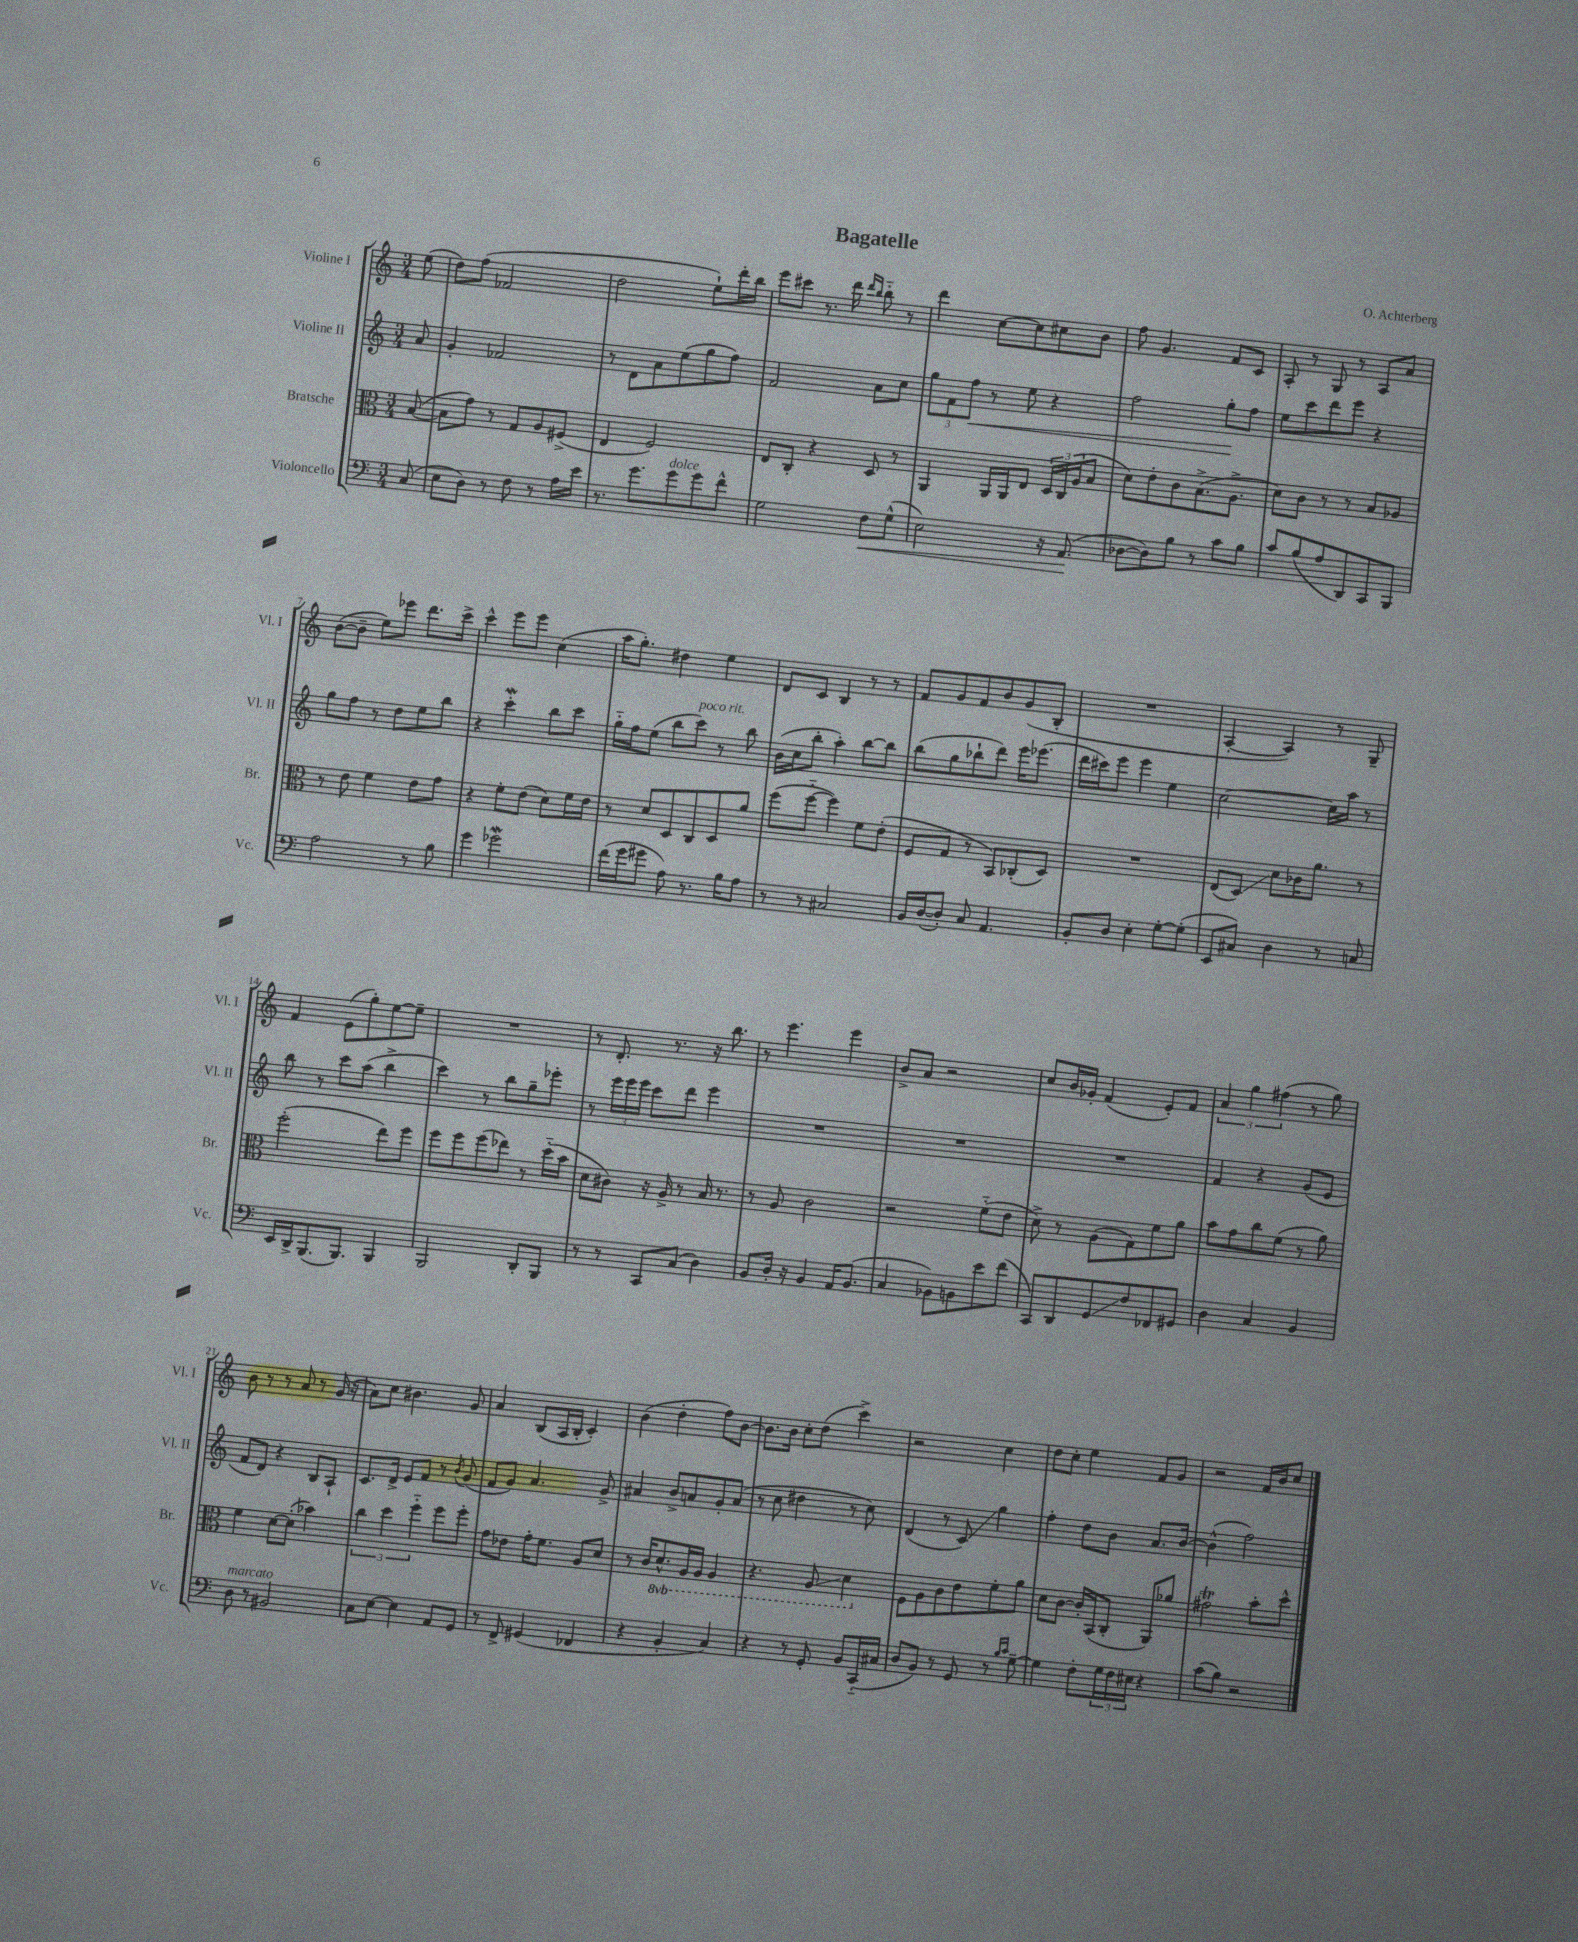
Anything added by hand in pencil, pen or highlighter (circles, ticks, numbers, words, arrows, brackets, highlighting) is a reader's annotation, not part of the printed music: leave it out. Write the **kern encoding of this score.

**kern	**kern	**kern	**kern
*staff4	*staff3	*staff2	*staff1
*clefF4	*clefC3	*clefG2	*clefG2
*k[]	*k[]	*k[]	*k[]
*M3/4	*M3/4	*M3/4	*M3/4
(8C	([8B	8a	(8ee
=	=	=	=
8E	8B]	4g'	8dd)
8D)	8g)	.	(8ff
8r	8r	2f-	2f-
8F	8G	.	.
8r	8A	.	.
16A	(8F#^	.	.
16e	.	.	.
=	=	=	=
8.r	4E	8r	2dd
.	.	8d	.
8.g	.	.	.
.	2F)	8a	.
8g	.	(8ee	.
8g	.	8gg	8ee`)
8f^^	.	8ff)	16ddd'
.	.	.	16bb
=	=	=	=
2G	8E	2f	8eee
.	8C'	.	8ccc#
.	4r	.	8.r
.	.	.	16ddd
.	.	.	16qqddd
.	.	.	16qqbb
8F	8D	8a	8bb'~
(8G^^	8r	8cc	8r
=	=	=	=
2E)	4AA	12gg	4ddd
.	.	12f	.
.	.	12ff	.
.	16AA	8r	[8cc
.	16AA	.	.
.	8E	8ee	8cc]
16r	24D	4r	8cc#
.	24C	.	.
(8.AA	.	.	.
.	(24A	.	.
.	8B	.	8b
=	=	=	=
[8D-	8d)	2ff	8ff
8D-])	8e'	.	4.g
8B	8c	.	.
8r	(8.B^	.	.
8c	.	8gg'	8f
.	8.A^	.	.
8B	.	8ff	8c
=	=	=	=
8c	8d)	8ee	8A'
(8B	8c	8ccc	8r
8A	8r	8ddd	8G
8DD)	8r	8eee	8r
8CC	8B	4r	8A
8BBB	8A-	.	8a
=	=	=	=
2A	8r	8gg	([8b
.	8e	8ff	8b~]
.	4f	8r	8ee)
.	.	8dd	8eee-
8r	8e	8ee	8.ddd
8B	8g	8bb	.
.	.	.	16ccc^
=	=	=	=
4g	4r	4r	4ccc^^
2g-	8f'	4ccc'	8eee
.	(8e	.	8eee
.	8d)	8bb	(4cc
.	16f	8ccc	.
.	16e	.	.
=	=	=	=
(16f	8r	16gg'~	16aa
16g	.	16ff	8.gg')
8g#	8d	(8ee	.
8A)	8D	8bb	4dd#
8.r	8C	8ccc)	.
.	8D	8r	4ee
16B	.	.	.
8A	8a	8bb	.
=	=	=	=
8r	(8ff	(16b	8d
.	.	16cc	.
8r	[8ff'~	8bb'	8c
2C#	4ff])	4aa')	4B
.	8f	[8bb	8r
.	(8e'	8bb]	8r
=	=	=	=
16BB	8F	(8bb	8f
([16D	.	.	.
8D'])	8G	8gg	8g
8C	8r	8bb-`	8f
4.AA	8BB)	8ddd)	8b
.	(8C-'	16eee	(8g
.	.	(8.eee-	.
.	8D)	.	8B'
=	=	=	=
8BB'	2.r	16ddd	2.r
.	.	16ccc#)	.
8D	.	8eee	.
4E'	.	4eee	.
[8G'	.	4ee	.
(8G']	.	.	.
=	=	=	=
8EE	(8E	[2cc	[4A'
8C#)	8D)	.	.
4D	8d	.	4A])
.	16c-	.	.
.	8.a	.	.
8r	.	16cc]	8r
.	.	16aa	.
8C	8r	8r	8G~
=	=	=	=
16EE	(2ff'	8bb	4f
16DD^	.	.	.
(8.BBB	.	8r	.
.	.	8ccc	(8e
8.BBB)	.	.	.
.	.	(8aa	8gg')
4BBB	8ee)	4bb^	[8ee
.	8ff	.	8ee~]
=	=	=	=
2BBB	8ff	4ccc)	2.r
.	8ff	.	.
.	(8ff	8r	.
.	8ee-)	8bb	.
8DD'	8r	8gg~	.
8BBB	(16dd'~	8eee-'	.
.	16b	.	.
=	=	=	=
8r	8d	8r	8r
8r	8c#)	24eee	8.d'
.	.	24eee	.
.	.	24eee	.
8CC	16r	8ccc	.
.	16A^	.	8.r
(8C	8r	8ddd	.
4D)	16B	4eee	16r
.	8.r	.	8.bb
=	=	=	=
8BB	8r	2.r	8r
16D'	8A	.	4.eee
16r	.	.	.
4BB	2c	.	.
16AA	.	.	4eee
(8.BB	.	.	.
=	=	=	=
4C	2r	2.r	8b^
.	.	.	8a
8BB-)	.	.	2r
8BB	.	.	.
8e	(8f'~	.	.
(8f	8e	.	.
=	=	=	=
8CC)	8d^)	2.r	8cc
8DD	8r	.	16b
.	.	.	16g-'
8GG	(8A	.	(4f
8F	8G)	.	.
8FF-	8f	.	8e')
8GG#	8a	.	8f
=	=	=	=
4D	8b	4f	6a
.	8g	.	.
.	.	.	6gg
4C	8cc	4r	.
.	.	.	(6ff#
.	(8f	.	.
4BB	8r	(8g	8r
.	8a)	8e	8gg)
=	=	=	=
8D	4f	8f	8b
8r	.	8d)	8r
2BB#	[8d	4r	8r
.	(8d']	.	8a
.	4b-)	8B	8r
.	.	8A`	(16g
.	.	.	16r
=	=	=	=
8C	6cc	8.c	8a)
[8E	.	.	8cc
.	6dd	.	.
.	.	16d^	.
4E]	.	8e	4.b#
.	6ff'~	.	.
.	.	8f	.
8AA	8ff	8r	.
.	.	8qb	.
8GG	8ff'	(8g	8g
=	=	=	=
8r	8g	8f	4a
8FF^	8e-	8g)	.
(4GG#	16g'	4.a	(8B
.	8.f	.	.
.	.	.	16A
.	.	.	16B'
4FF-	8A	.	4c')
.	8d	8g^	.
=	=	=	=
4r	8r	4a#	(4b
.	16c	.	.
.	8.D^^	.	.
4BB'	.	8b^	4dd'
.	16AA	8a	.
.	16AA	.	.
4C)	4AA	8g'	8ff)
.	.	(8a	[8b
=	=	=	=
4r	4.r	8r	8.b]
.	.	8cc	.
.	.	.	16b
8r	.	4dd#	8cc'
8GG'	8AA	.	(8dd
8BB	4D	8r	4ccc^)
(16CC'~	.	8cc)	.
16C#	.	.	.
=	=	=	=
8D	8F	(4d	2r
8BB)	8A	.	.
8r	8c	8r	.
8GG	8e	8c)	.
8r	8f'	4gg	4cc
16qqB	.	.	.
16qqc	.	.	.
[8G~	8a	.	.
=	=	=	=
4G]	8d	4ff'	8dd
.	[8c	.	8cc'
8F'	16c']	8dd	4ee
.	(16BB	.	.
24G	8C'	8b	.
24F	.	.	.
24E#	.	.	.
4r	8AA)	8.a	8f
.	8a-	.	8g
.	.	[16b	.
=	=	=	=
(8c	2g#	(4b^^]	2r
8B)	.	.	.
2r	.	2ff)	.
.	8b'	.	16f
.	.	.	16b
.	8dd^^	.	8cc
==	==	==	==
*-	*-	*-	*-
